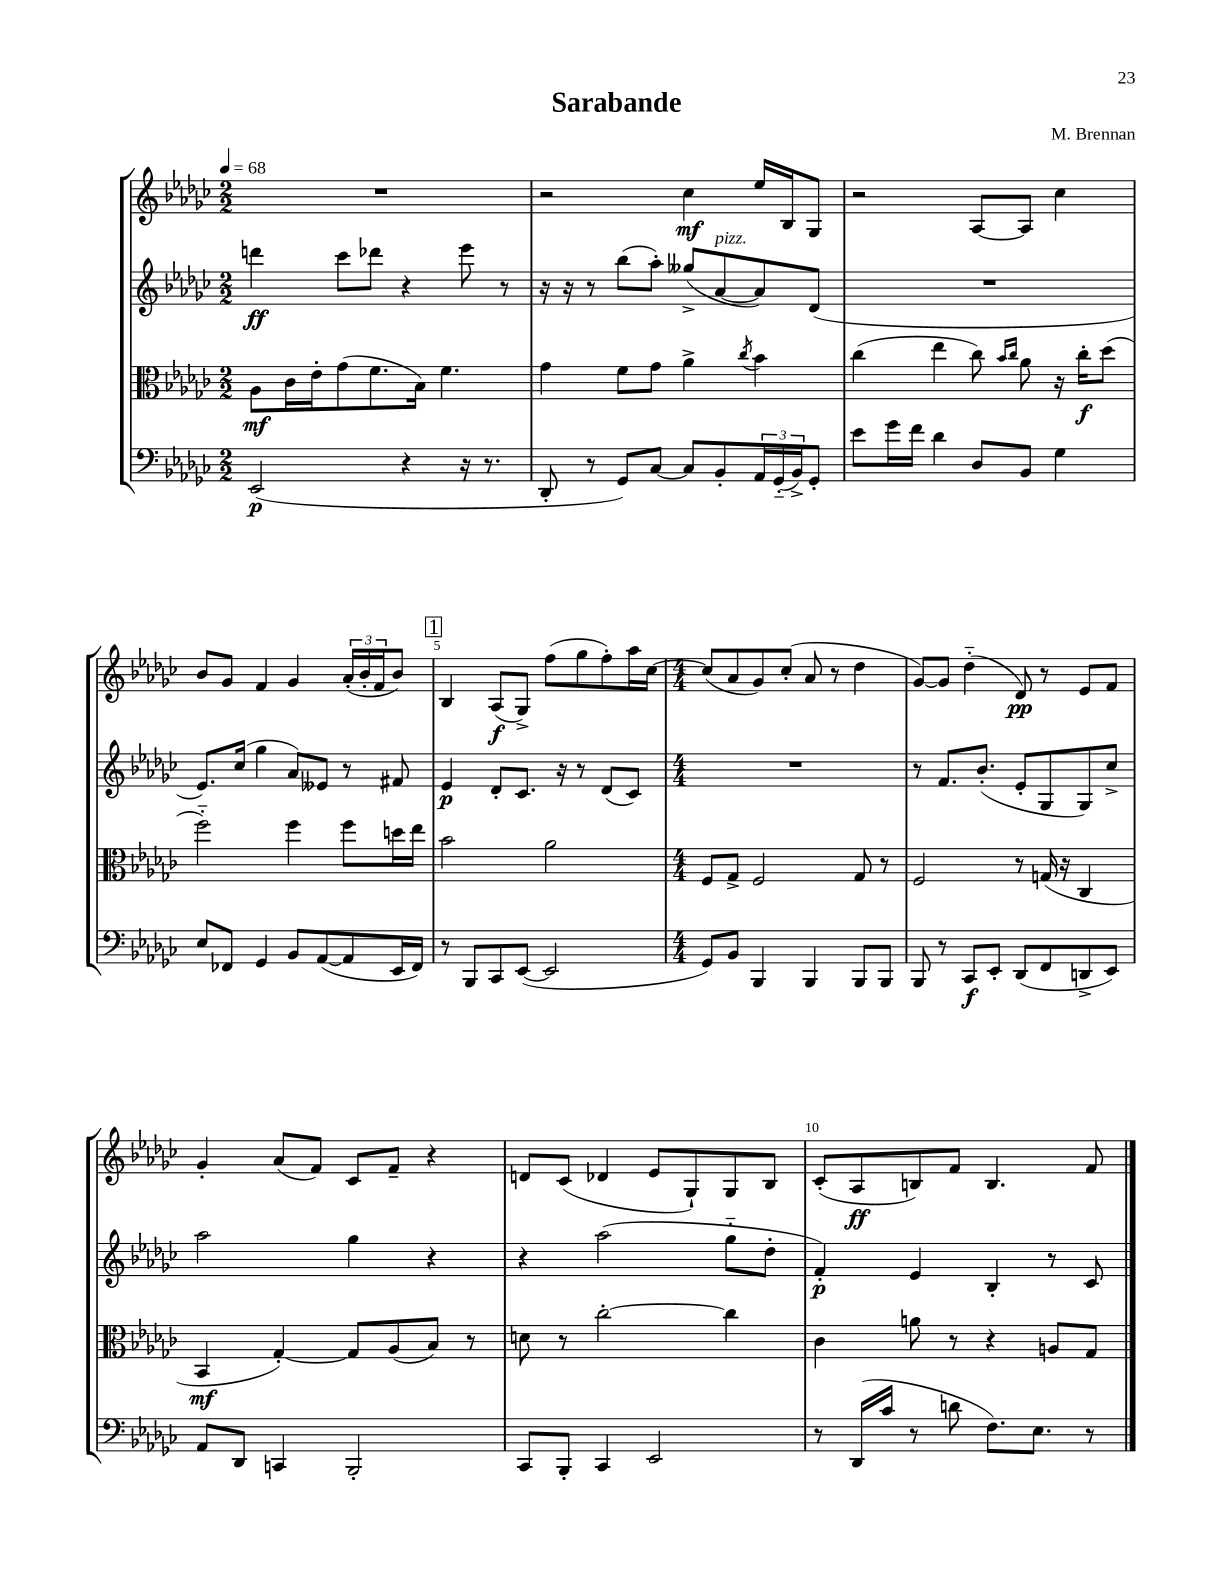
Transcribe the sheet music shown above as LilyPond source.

\header { title = "Sarabande" composer = "M. Brennan" }
<<
\new StaffGroup <<
\new Staff = "s0" {
    \clef treble \key ges \major \numericTimeSignature \time 2/2 \tempo 4 = 68
    R1 |
    r2 ces''4\mf ees''16 bes16 ges8 |
    r2 aes8~ aes8 ces''4 |
    bes'8 ges'8 f'4 ges'4 \tuplet 3/2 { aes'16-.( bes'16-. f'16 } bes'8) |
    \mark \markup { \box "1" } bes4 aes8\f( ges8->) f''8( ges''8 f''8-.) aes''16 ces''16~ |
    \numericTimeSignature \time 4/4 ces''8( aes'8 ges'8) ces''8-.( aes'8 r8 des''4 |
    ges'8~) ges'8 des''4-_( des'8\pp) r8 ees'8 f'8 |
    ges'4-. aes'8( f'8) ces'8 f'8-- r4 |
    d'8 ces'8( des'4 ees'8 ges8-!) ges8 bes8 |
    ces'8-.( aes8\ff b8) f'8 b4. f'8 \bar "|." |
}
\new Staff = "s1" {
    \clef treble \key ges \major \numericTimeSignature \time 2/2
    d'''4\ff ces'''8 des'''8 r4 ees'''8 r8 |
    r16 r16 r8 bes''8( aes''8-.) geses''8->( aes'8~^\markup { \italic "pizz." } aes'8) des'8( |
    R1 |
    ees'8.) ces''16( ges''4 aes'8) eeses'8 r8 fis'8 |
    \mark \markup { \box "1" } ees'4\p des'8-. ces'8. r16 r8 des'8( ces'8) |
    \numericTimeSignature \time 4/4 R1 |
    r8 f'8. bes'8.-.( ees'8-. ges8 ges8) ces''8-> |
    aes''2 ges''4 r4 |
    r4 aes''2( ges''8-_ des''8-. |
    f'4-.\p) ees'4 bes4-. r8 ces'8 \bar "|." |
}
\new Staff = "s2" {
    \clef alto \key ges \major \numericTimeSignature \time 2/2
    aes8\mf ces'16 ees'16-. ges'8( f'8. bes16) f'4. |
    ges'4 f'8 ges'8 aes'4-> \acciaccatura { ces''8 } bes'4 |
    ces''4( ees''4 ces''8) \grace { bes'16 ces''16 } aes'8 r16 ces''16-.\f des''8( |
    f''2-_) f''4 f''8 d''16 ees''16 |
    \mark \markup { \box "1" } bes'2 aes'2 |
    \numericTimeSignature \time 4/4 f8 ges8-> f2 ges8 r8 |
    f2 r8 g16( r16 ces4 |
    bes,4\mf ges4~-.) ges8 aes8( bes8) r8 |
    d'8 r8 ces''2~-. ces''4 |
    ces'4 a'8 r8 r4 a8 ges8 \bar "|." |
}
\new Staff = "s3" {
    \clef bass \key ges \major \numericTimeSignature \time 2/2
    ees,2\p( r4 r16 r8. |
    des,8-. r8 ges,8) ces8~ ces8 bes,8-. \tuplet 3/2 { aes,16 ges,16-_( bes,16->) } ges,8-. |
    ees'8 ges'16 f'16 des'4 des8 bes,8 ges4 |
    ees8 fes,8 ges,4 bes,8 aes,8~( aes,8 ees,16 fes,16) |
    \mark \markup { \box "1" } r8 bes,,8 ces,8 ees,8~( ees,2 |
    \numericTimeSignature \time 4/4 ges,8) bes,8 bes,,4 bes,,4 bes,,8 bes,,8 |
    bes,,8 r8 ces,8\f ees,8-. des,8( f,8 d,8-> ees,8) |
    aes,8 des,8 c,4 bes,,2-. |
    ces,8 bes,,8-. ces,4 ees,2 |
    r8 des,16( ces'16 r8 d'8 f8.) ees8. r8 \bar "|." |
}
>>
>>
\layout { \context { \Score \override BarNumber.break-visibility = ##(#f #t #t) barNumberVisibility = #(every-nth-bar-number-visible 5) } }
